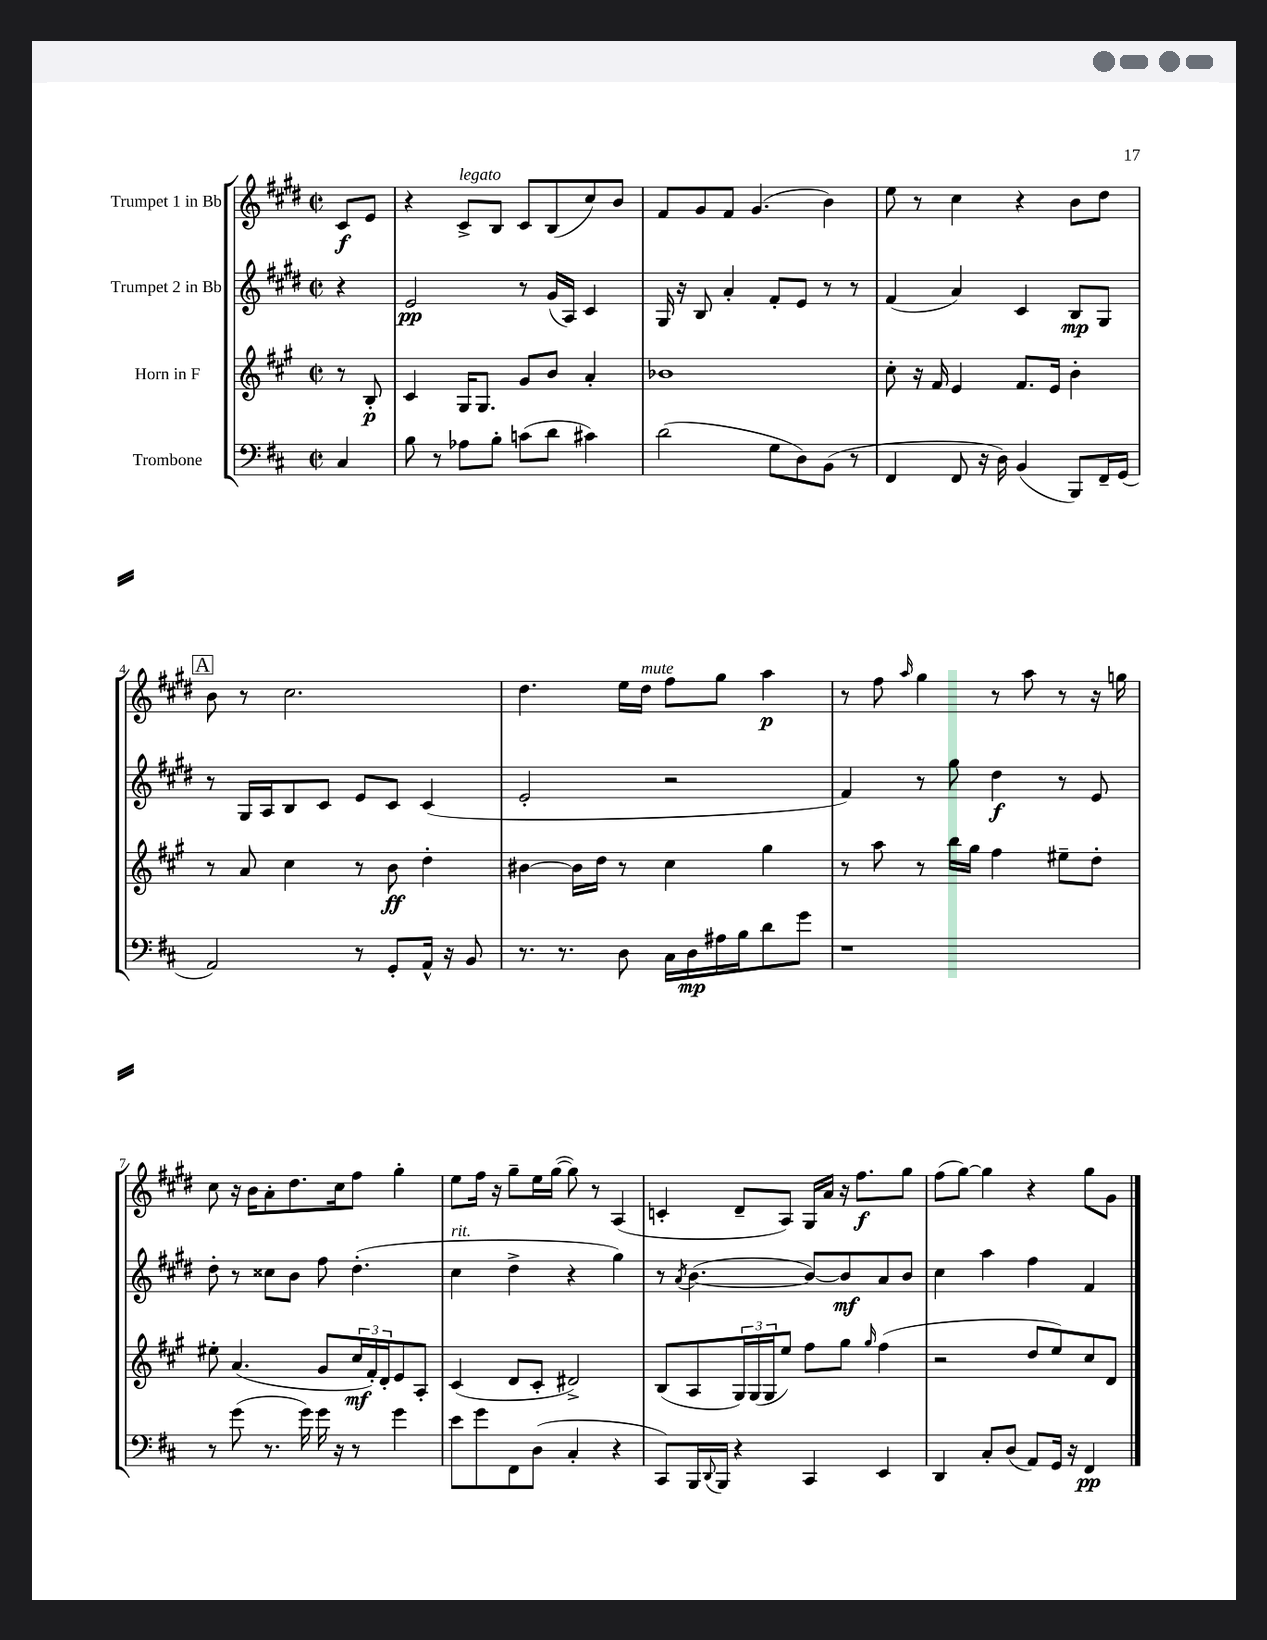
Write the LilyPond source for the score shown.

<<
\new StaffGroup <<
\new Staff = "s0" \with { instrumentName = "Trumpet 1 in Bb" } {
    \clef treble \key e \major \defaultTimeSignature \time 2/2 \partial 4
    cis'8\f e'8 |
    r4 cis'8->^\markup { \italic "legato" } b8 cis'8 b8( cis''8) b'8 |
    fis'8 gis'8 fis'8 gis'4.( b'4) |
    e''8 r8 cis''4 r4 b'8 dis''8 |
    \mark \markup { \box "A" } b'8 r8 cis''2. |
    dis''4. e''16 dis''16^\markup { \italic "mute" } fis''8 gis''8 a''4\p |
    r8 fis''8 \grace { a''16 } gis''4 r8 a''8 r8 r16 g''16 |
    cis''8 r16 b'16 a'8-. dis''8. cis''16 fis''8 gis''4-. |
    e''8 fis''16 r16 gis''8-- e''16 gis''16~( gis''8) r8 a4( |
    c'4-. dis'8-- a8) gis16 a'16 r16 fis''8.\f gis''8 |
    fis''8( gis''8~) gis''4 r4 gis''8 gis'8 \bar "|." |
}
\new Staff = "s1" \with { instrumentName = "Trumpet 2 in Bb" } {
    \clef treble \key e \major \defaultTimeSignature \time 2/2 \partial 4
    r4 |
    e'2\pp r8 gis'16( a16) cis'4 |
    gis16 r16 b8 a'4-. fis'8-. e'8 r8 r8 |
    fis'4( a'4) cis'4 b8\mp gis8 |
    \mark \markup { \box "A" } r8 gis16 a16 b8 cis'8 e'8 cis'8 cis'4( |
    e'2-. r2 |
    fis'4) r8 gis''8 dis''4\f r8 e'8 |
    dis''8-. r8 cisis''8 b'8 fis''8 dis''4.-.( |
    cis''4^\markup { \italic "rit." } dis''4-> r4 gis''4) |
    r8 \acciaccatura { a'8 } b'4.~( b'8~) b'8\mf a'8 b'8 |
    cis''4 a''4 fis''4 fis'4 \bar "|." |
}
\new Staff = "s2" \with { instrumentName = "Horn in F" } {
    \clef treble \key a \major \defaultTimeSignature \time 2/2 \partial 4
    r8 b8-.\p |
    cis'4 gis16 gis8. gis'8 b'8 a'4-. |
    bes'1 |
    cis''8-. r16 fis'16 e'4 fis'8. e'16 b'4-. |
    \mark \markup { \box "A" } r8 a'8 cis''4 r8 b'8\ff d''4-. |
    bis'4~ bis'16 d''16 r8 cis''4 gis''4 |
    r8 a''8 r8 b''16 gis''16 fis''4 eis''8-- d''8-. |
    eis''8-. a'4.( gis'8 \tuplet 3/2 { cis''16\mf fis'16-.) d'16-. } e'8 a8-. |
    cis'4( d'8 cis'8-. dis'2->) |
    b8( a8 \tuplet 3/2 { gis16) gis16( gis16 } e''8) fis''8 gis''8 \grace { gis''16 } fis''4( |
    r2 d''8 e''8) cis''8 d'8 \bar "|." |
}
\new Staff = "s3" \with { instrumentName = "Trombone" } {
    \clef bass \key d \major \defaultTimeSignature \time 2/2 \partial 4
    cis4 |
    b8 r8 aes8 b8-. c'8( d'8 cis'4) |
    d'2( g8 d8) b,8( r8 |
    fis,4 fis,8 r16 d16) b,4( b,,8) fis,16-- g,16( |
    \mark \markup { \box "A" } a,2) r8 g,8-. a,16-^ r16 b,8 |
    r8. r8. d8 cis16 d16\mp ais16 b16 d'8 g'8 |
    r1 |
    r8 g'8( r8. g'16) g'16 r16 r8 g'4 |
    e'8 g'8 fis,8 d8( cis4-. r4 |
    cis,8) b,,16 \appoggiatura { d,8 } b,,16 r4 cis,4 e,4 |
    d,4 cis8-. d8( a,8) g,16 r16 fis,4\pp \bar "|." |
}
>>
>>
